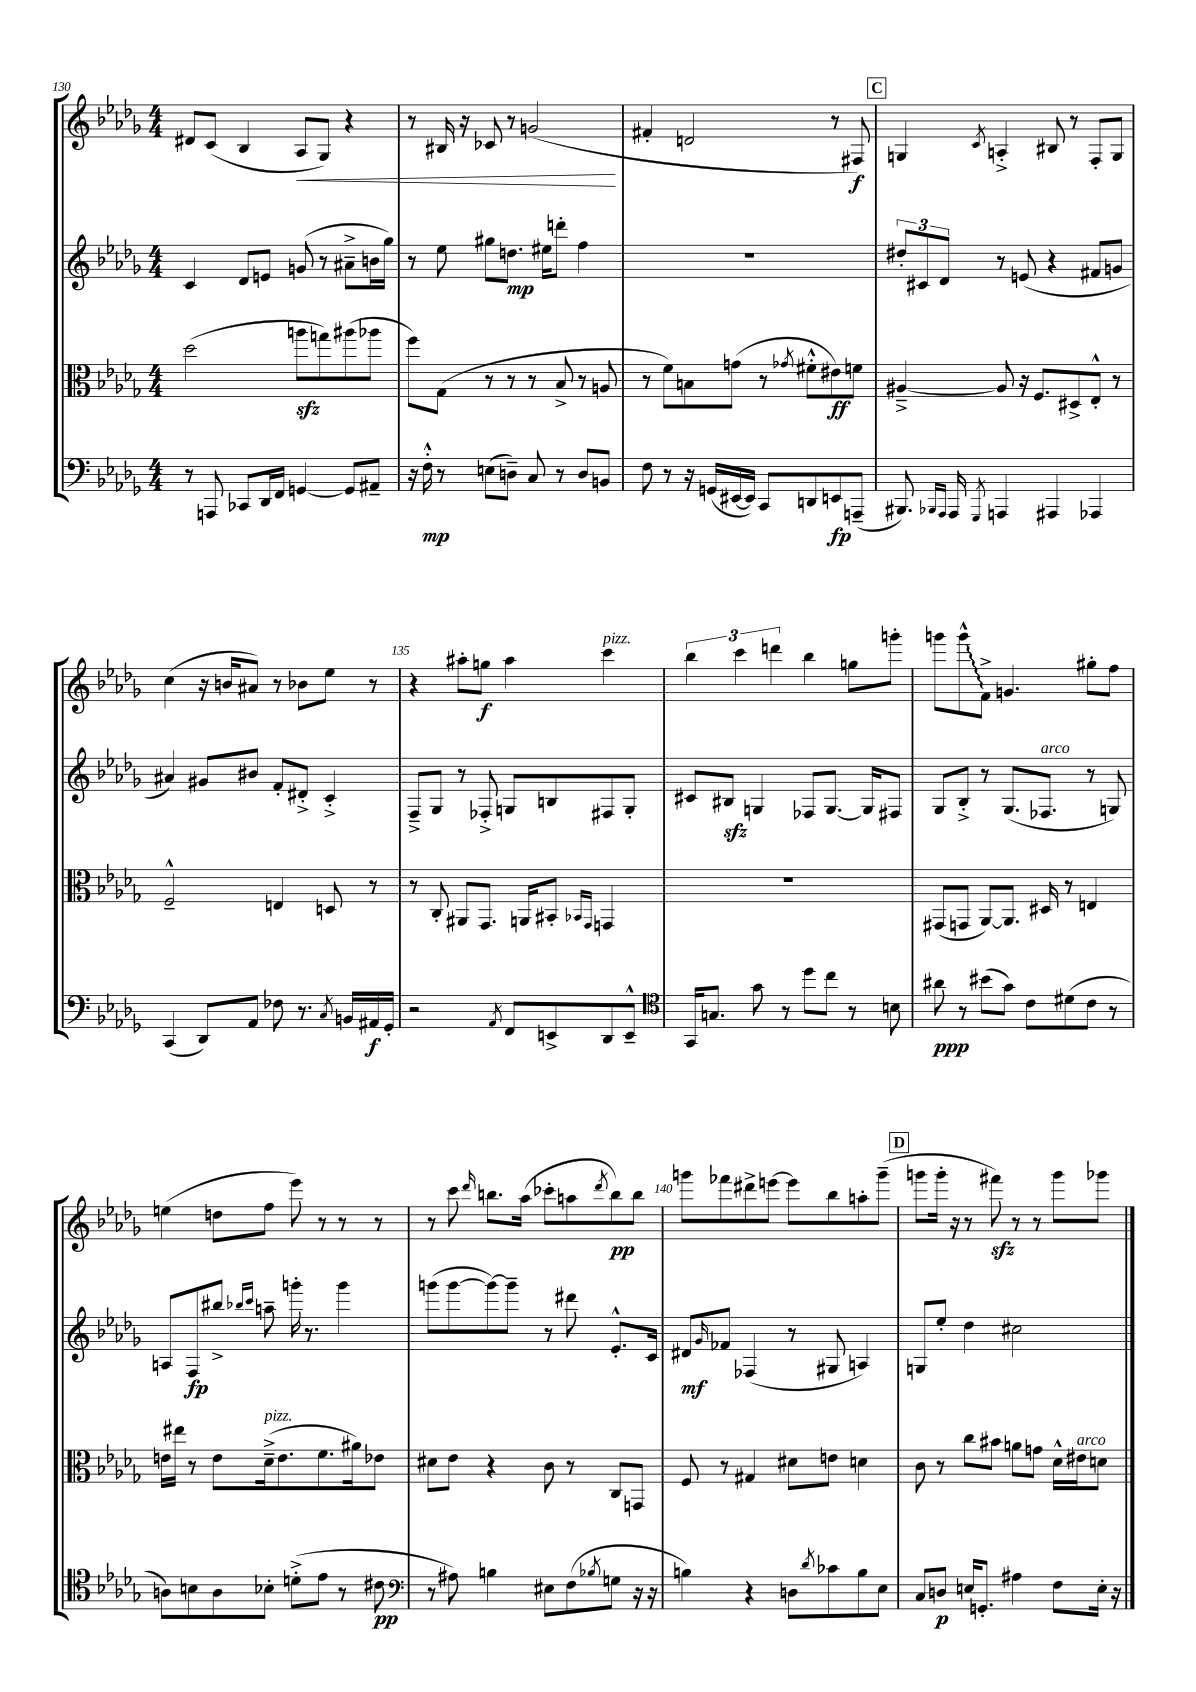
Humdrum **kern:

**kern	**kern	**kern	**kern
*staff4	*staff3	*staff2	*staff1
*clefF4	*clefC3	*clefG2	*clefG2
*k[b-e-a-d-g-]	*k[b-e-a-d-g-]	*k[b-e-a-d-g-]	*k[b-e-a-d-g-]
*M4/4	*M4/4	*M4/4	*M4/4
8r	(2dd-	4c	8d#
8AAA	.	.	(8c
8CC-	.	8d-	4B-
16DD-	.	8e	.
16FF	.	.	.
[4GG	8aa	(8g	8A-
.	8gg)	8r	8G-)
8GG]	(8aa#	8a#~^	4r
8AA#~	8aa-	16b	.
.	.	16gg-)	.
=	=	=	=
16r	8ff)	8r	8r
16F'^^	.	.	.
8r	(8G-	8ee-	16B#
.	.	.	16r
(8E	8r	8gg#	8c-
8D~)	8r	8.dd	8r
8C	8r	.	(2g
.	.	16ee#	.
8r	8B-^	8ddd'	.
8D	8r	4ff	.
8BB	8A	.	.
=	=	=	=
8F	8r	1r	4f#'
8r	8f)	.	.
16r	8B	.	2d
(16GG	.	.	.
[16EE#	(8g	.	.
16EE#])	.	.	.
8CC	8r	.	.
.	8qg-	.	.
8DD	8f#'^^	.	.
8EE	8e#)	.	8r
(8AAA~	8f	.	8F#)
=	=	=	=
8.BBB#)	[4A#~^	12dd#'	4G
.	.	12c#	.
.	.	12d-	.
16qqBBB-	.	.	.
16qqAAA-	.	.	.
16AAA-	.	.	.
8qGGG-	.	.	8qc
4AAA	8A#]	8r	4A'^
.	16r	(8e	.
.	8.F	.	.
4AAA#	.	4r	8B#
.	8D#^	.	8r
4AAA-	8E-'^^	8f#	8F'
.	8r	8g	8G
=	=	=	=
(4CC	2F~^^	4a#)	(4cc
8DD-)	.	8g#	16r
.	.	.	16b
8AA-	.	8b#	8a#)
8F-	4E	8f'	8r
8.r	.	8d#'^	8b-
.	8D	4c'^	8ee-
8qC	.	.	.
16BB	.	.	.
16AA#	8r	.	8r
16GG-'	.	.	.
=	=	=	=
2r	8r	8F~^	4r
.	8C'	8G-	.
.	8AA#	8r	8aa#'
.	8.GG-	8F-'^	8gg
8qAA-	.	.	.
8FF	.	8G	4aa#
.	16AA	.	.
8EE^	8BB#'	8B	.
.	16qqBB-	.	.
.	16qqGG-	.	.
8DD-	4GG	8F#	4ccc
8EE~^^	.	8G'	.
=	=	=	=
*clefC4	*	*	*
16GG-	1r	8c#	6bb-
8.G	.	.	.
.	.	8B#	.
.	.	.	6ccc
8g-	.	4G	.
.	.	.	6ddd
8r	.	.	.
8dd-	.	8F-	4bb-
8cc	.	[8.G	.
8r	.	.	8gg
.	.	16G]	.
8B	.	8F#	8ggg'
=	=	=	=
8a#	(8GG#	8G-	8ggg
8r	8GG	8B-'^	8ggg^^
(8b#	[8AA-)	8r	8f^
8g-)	8.AA-]	(8.G-	4.g
8c	.	.	.
.	16D#	8.F-	.
(8d#	8r	.	.
8c	4E	8r	8gg#'
8r	.	8G)	8ff
=	=	=	=
8A)	16e	8A	(4ee
.	16ee#	.	.
8B	8r	8F	.
8A	8e	8bb#^	8dd
.	.	16qqbb-	.
.	.	16qqccc	.
8B-'	(16d-~^	8aa~	8ff
.	8.e	.	.
(8d'^	.	16ggg'	8eee-)
.	.	8.r	.
8e-	8.f	.	8r
8r	.	4ggg	8r
.	16a#)	.	.
8c#	8e-	.	8r
=	=	=	=
*clefF4	*	*	*
8r	8d#	(8ggg	8r
8A#)	8e-	[8ggg	8ccc
.	.	.	16qqddd-
4B	4r	8ggg_)	8.bb
.	.	8ggg~]	.
.	.	.	(16aa-
8E#	8c	8r	8ccc-'
(8F	8r	8ddd#	8aa
8qB-	.	.	8qddd-
8G	8C	8.e-'^^	8bb)
16r	8GG	.	8bb
16r	.	16c	.
=	=	=	=
4B)	8F	8d#	8ggg
.	.	16qqg-	.
.	8r	8f-	8fff-
4r	4G#	(4F-	8ddd#^
.	.	.	[8eee
8D	8d#	8r	8eee]
8qd-	.	.	.
8c-	8e	8G#	8bb-
8B	4d	4A)	8aa'
8E-	.	.	(8ggg~
=	=	=	=
8C	8c	8G	8ggg
8D	8r	8ee-'	16ggg'
.	.	.	16r
16E	8cc	4dd-	8r
8.GG'	.	.	.
.	8b#	.	8fff#)
4A#	8a	2cc#	8r
.	8g	.	8r
8F	16d-^^	.	8ggg
.	16e#	.	.
16E'	8d	.	8ggg-
16r	.	.	.
==	==	==	==
*-	*-	*-	*-
